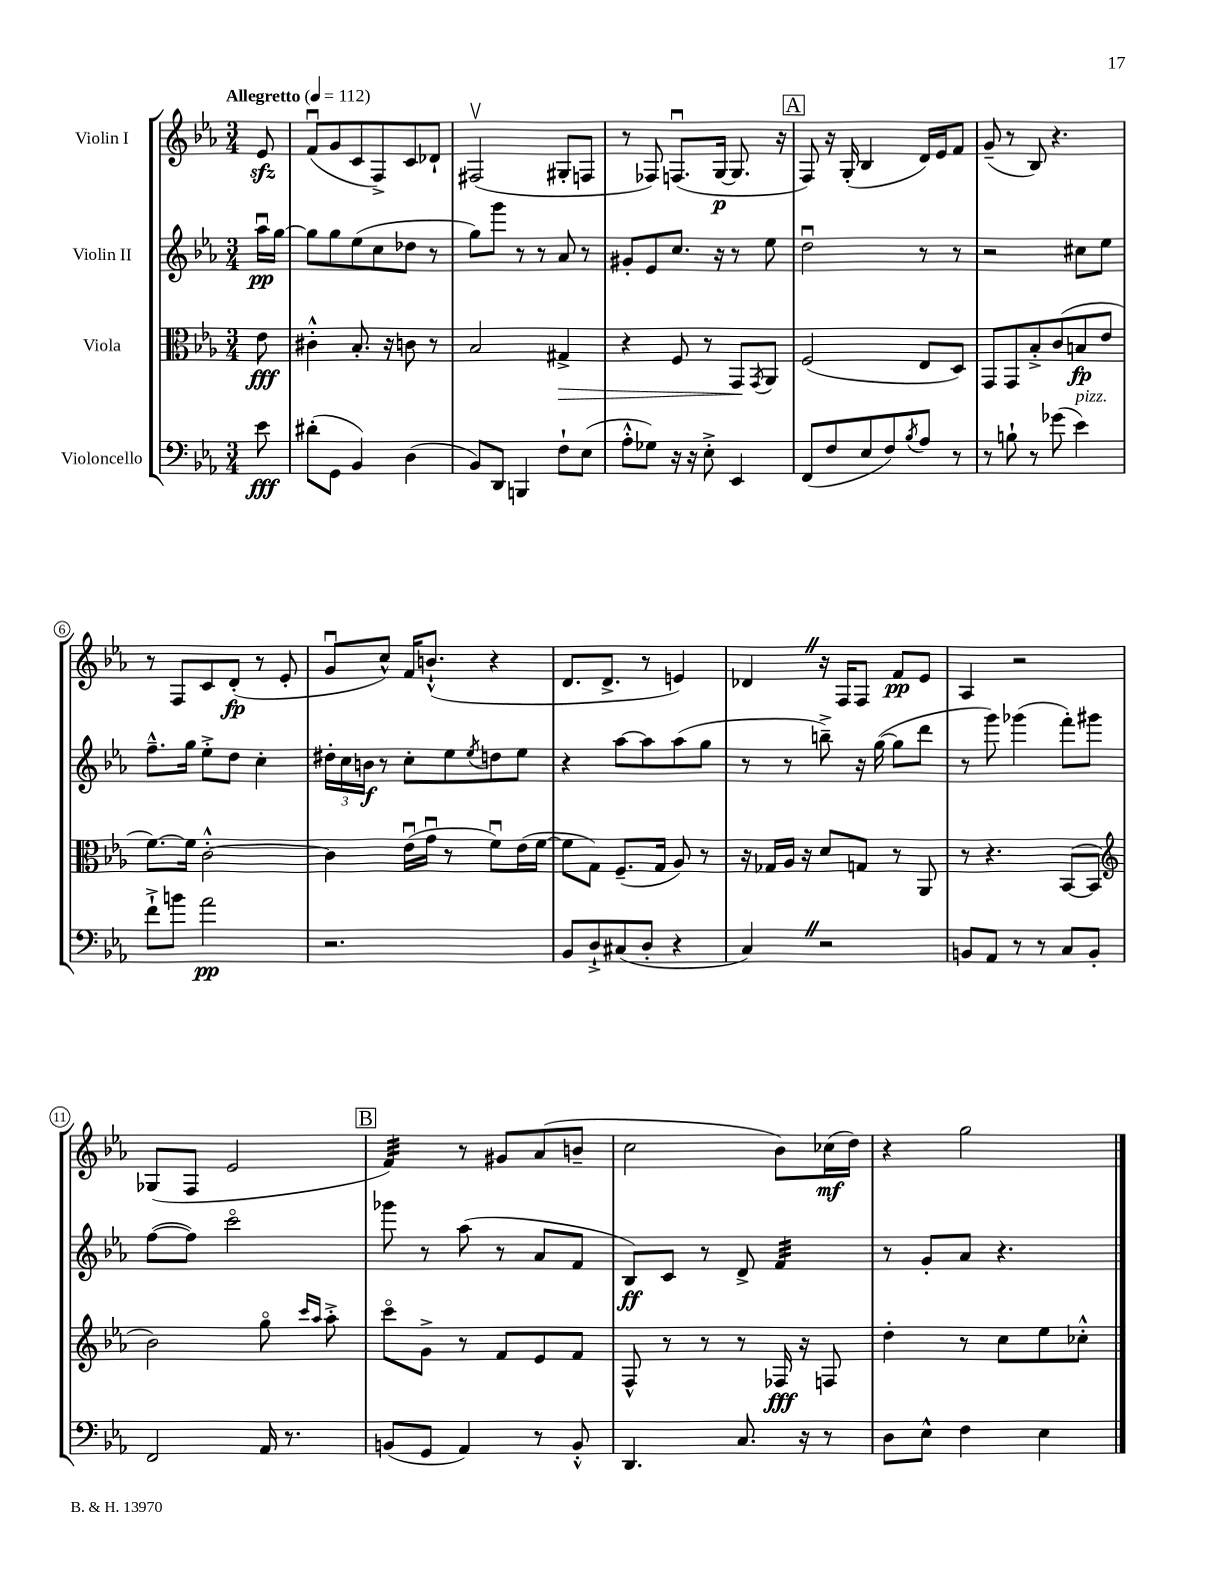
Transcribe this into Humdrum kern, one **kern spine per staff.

**kern	**kern	**kern	**kern
*staff4	*staff3	*staff2	*staff1
*clefF4	*clefC3	*clefG2	*clefG2
*k[b-e-a-]	*k[b-e-a-]	*k[b-e-a-]	*k[b-e-a-]
*M3/4	*M3/4	*M3/4	*M3/4
*MM112	*MM112	*MM112	*MM112
8e-	8e-	16aa-u	8e-
.	.	[16gg	.
=	=	=	=
(8d#'	4c#'^^	8gg]	(8fu
8GG	.	8gg	8g
4BB-)	8.B-'	(8ee-	8c
.	.	8cc	8F^)
.	16r	.	.
(4D	8c	8dd-	8c
.	8r	8r	8d-`
=	=	=	=
8BB-)	2B-	8gg)	(2F#v
8DD	.	8ggg	.
4BBB	.	8r	.
.	.	8r	.
8F`	4G#^	8a-	8G#'
(8E-	.	8r	8F
=	=	=	=
8A-'^^	4r	8g#'	8r
8G-)	.	8e-	8F-)
16r	8F	8.cc	(8.Fu
16r	.	.	.
8E-'^	8r	.	.
.	.	16r	[16G
4EE-	8GG	8r	8.G]
.	8qGG	.	.
.	8AA-	8ee-	.
.	.	.	16r
=	=	=	=
(8FF	(2F	2ddu	8F)
8F	.	.	16r
.	.	.	(16G'
8E-	.	.	4B-
8F)	.	.	.
8qB-	.	.	.
8A-	8E-	8r	16d)
.	.	.	16e-
8r	8D)	8r	8f
=	=	=	=
8r	8GG	2r	(8g~
8B`	8GG	.	8r
8r	8B-'^	.	8B-)
(8g-	(8c	.	4.r
4e-)	8B	8cc#	.
.	8e-	8ee-	.
=	=	=	=
8f`^	[8.f)	8.ff~^^	8r
8b	.	.	8F
.	16f]	16gg	.
2a-	[2c'^^	8ee-'^	8c
.	.	8dd	(8d'
.	.	4cc'	8r
.	.	.	8e-'
=	=	=	=
2.r	4c]	24dd#'	8gu
.	.	24cc	.
.	.	24b	.
.	.	8r	8cc^^)
.	(16e-u	8cc'	16f
.	16gu	.	(8.b`^^
.	8r	8ee-	.
.	.	8qee-	.
.	8fu)	8dd	4r
.	(16e-	8ee-	.
.	[16f	.	.
=	=	=	=
8BB-	8f]	4r	8.d
8D`^	8G)	.	.
.	.	.	8.d^
(8C#	(8.F~	[8aa-	.
8D'	.	8aa-]	8r
.	16G	.	.
4r	8A-)	(8aa-	4e)
.	8r	8gg	.
=	=	=	=
4C)	16r	8r	4d-
.	16G-	.	.
.	16A-	8r	.
.	16r	.	.
2r	8d	8bb~^)	16r
.	.	.	16F
.	8G	16r	8F
.	.	([16gg	.
.	8r	8gg]	8f
.	8AA-	8ddd	8e-
=	=	=	=
8BB	8r	8r	4A-
8AA-	4.r	8ggg)	.
8r	.	(4ggg-	2r
8r	.	.	.
8C	([8BB-	8fff')	.
8BB'	8BB-]	8ggg#	.
=	=	=	=
*	*clefG2	*	*
2FF	2b-)	([8ff	(8G-
.	.	8ff])	8F
.	.	2ccco	2e-
16AA-	8ggo	.	.
8.r	.	.	.
.	16qqccc	.	.
.	16qqaa-	.	.
.	8aa-'^	.	.
=	=	=	=
(8BB	8ccco	8ggg-	4f)
8GG	8g^	8r	.
4AA-)	8r	(8aa-	8r
.	8f	8r	8g#
8r	8e-	8a-	(8a-
8BB'^^	8f	8f	8b~
=	=	=	=
4.DD	8F^^	8B-)	2cc
.	8r	8c	.
.	8r	8r	.
8.C	8r	8d^	.
.	16F-	4f	8b-)
16r	16r	.	.
8r	8F	.	(16cc-
.	.	.	16dd)
=	=	=	=
8D	4dd'	8r	4r
8E-^^	.	8g'	.
4F	8r	8a-	2gg
.	8cc	4.r	.
4E-	8ee-	.	.
.	8cc-'^^	.	.
==	==	==	==
*-	*-	*-	*-
